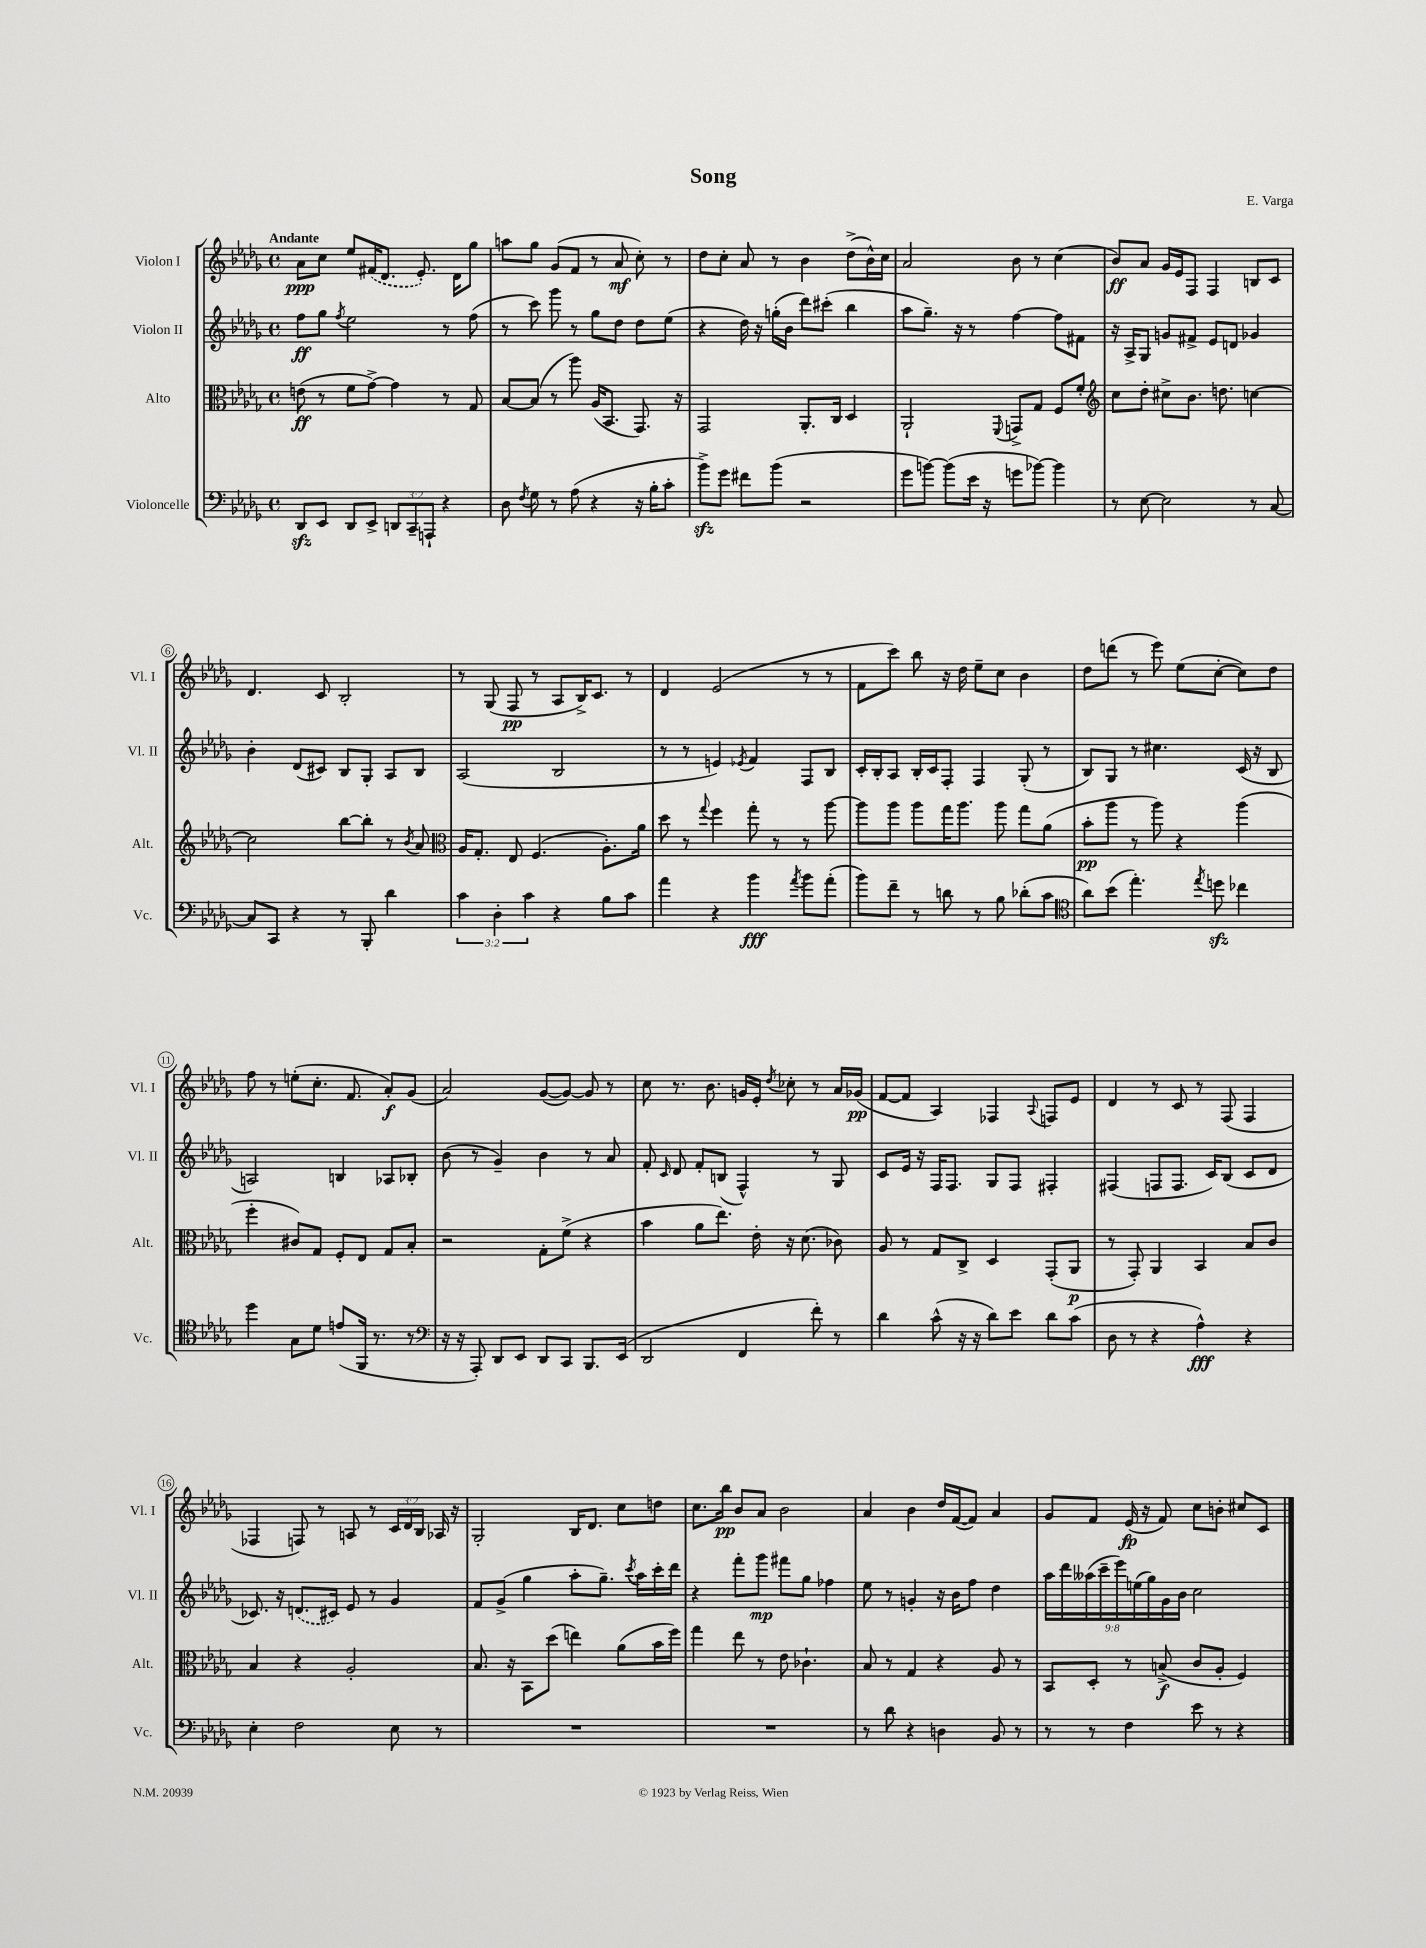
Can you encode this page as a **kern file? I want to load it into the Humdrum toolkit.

**kern	**kern	**kern	**kern
*staff4	*staff3	*staff2	*staff1
*clefF4	*clefC3	*clefG2	*clefG2
*k[b-e-a-d-g-]	*k[b-e-a-d-g-]	*k[b-e-a-d-g-]	*k[b-e-a-d-g-]
*M4/4	*M4/4	*M4/4	*M4/4
*met(c)	*met(c)	*met(c)	*met(c)
8DD-	(8e	8ff	8a-
8EE-	8r	8gg-	8cc
.	.	8qff	.
8DD-	8f	2ee-	8ee-
8EE-^	[8g-^)	.	(16f#
.	.	.	8.d-
12DD	4g-]	.	.
12CC~	.	.	.
.	.	.	8.e-')
12AAA`	.	.	.
4r	8r	8r	.
.	.	.	16d-
.	8G-	(8ff	8gg-
=	=	=	=
8D-	[8B-	8r	8aa
8qF	.	.	.
8G-	(8B-]	8ccc)	8gg-
8r	8r	8ggg-	(8g-
(8A-	8aa-)	8r	8f
4r	(16A-	8gg-	8r
.	8.BB-	.	.
.	.	8dd-	8a-
16r	8.GG-)	8dd-	8cc')
16B-'	.	.	.
8c'	.	(8ee-	8r
.	16r	.	.
=	=	=	=
8b-^)	2GG-	4r	8dd-
8g-	.	.	8cc'
8f#	.	16dd-)	8a-
.	.	16r	.
(8b-	.	(16gg'	8r
.	.	16b-	.
2r	8.AA-'	8ddd-)	4b-
.	.	(8ccc#'	.
.	16C	.	.
.	4D-	4bb-	(8dd-^
.	.	.	16b-^^)
.	.	.	16cc
=	=	=	=
8g-	2AA-`	8aa-	2a-
[8b)	.	8.gg-~)	.
(8b]	.	.	.
.	.	16r	.
16e-	.	8r	.
16r	.	.	.
.	8qqFF	.	.
8g	8GG^	[4ff	8b-
[8b-)	8G-	.	8r
4b-]	8F	8ff]	(4cc
.	8f'	8f#	.
=	=	=	=
*	*clefG2	*	*
8r	8cc	16r	8b-)
.	.	16A-^	.
[8E-	8dd-'	8G-	8a-
2E-]	8cc#^	8g	16g-
.	.	.	16e-
.	8.b-	8f#^	8F
.	.	8e-	4F
.	8.dd	.	.
.	.	8d	.
8r	[4cc	4g-	8B
[8C	.	.	8c
=	=	=	=
8C]	2cc]	4b-'	4.d-
8CC	.	.	.
4r	.	(8d-	.
.	.	8c#)	8c
8r	[8bb-	8B-	2B-'
8BBB-'	8bb-']	8G-'	.
4d-	8r	8A-	.
.	8qb-	.	.
.	8a-	8B-	.
=	=	=	=
*	*clefC3	*	*
6c	16A-	(2A-	8r
.	8.G-'	.	.
.	.	.	(8G-
6D-'	.	.	.
.	8E-	.	8F
6c	.	.	.
.	(4.F	.	8r
4r	.	2B-	8A-
.	.	.	16B-^)
.	.	.	8.c
8B-	8.A-')	.	.
8c	.	.	8r
.	16a-	.	.
=	=	=	=
4a-	8dd-	8r	4d-
.	8r	8r	.
.	8qqgg-	.	.
4r	4ff	4e)	(2e-
.	.	8qe-	.
4b-	8gg-'	4f	.
.	8r	.	.
8qa-	.	.	.
8b-	8r	8F	8r
(8a-'	[8aa-	8B-	8r
=	=	=	=
8b-)	8aa-]	16c'	8f
.	.	16B-'	.
8f~	8aa-	8A-	8ccc)
8r	8aa-	16B-'	8bb-
.	.	16c	.
8d	16gg-	8F'	16r
.	8.aa-	.	16dd-
8r	.	4F	8ee-~
8B-	8aa-	.	8cc
(8d-'	8gg-	(8G-'	4b-
8c	(8a-	8r	.
=	=	=	=
*clefC4	*	*	*
8a-)	8b-'	8B-)	8dd-
(8b-	8aa-	8G-	(8ddd
4.ee-')	8r	8r	8r
.	8aa-)	4.cc#	8eee-)
.	4r	.	(8ee-
8qee-	.	.	.
8dd	.	.	[8cc'
4cc-	(4aa-	(16c	8cc])
.	.	16r	.
.	.	8B-	8dd-
=	=	=	=
4dd-	4ff'	2A)	8ff
.	.	.	8r
8G-	8c#)	.	(8ee'
8d-	8G-	.	8.cc'
(8e	8F'	4B	.
.	.	.	8.f
16FF	8E-	.	.
8.r	.	.	.
.	8G-	8A-	8a-')
8r	8B-'	8B-'	(8g-
=	=	=	=
*clefF4	*	*	*
16r	2r	(8b-	2a-)
16r	.	.	.
8AAA-')	.	8r	.
8DD-	.	4g-~)	.
8EE-	.	.	.
8DD-	8G-'	4b-	([8g-
8CC	(8f^	.	8g-_)
8.BBB-	4r	8r	8g-]
.	.	8a-	8r
(16EE-	.	.	.
=	=	=	=
2DD-	4b-	8f'	8cc
.	.	16qqc	.
.	.	8d-	8.r
.	8a-	8f'	.
.	.	.	8.b-
.	8.ee-)	(8B	.
4FF	.	4F^^)	16g
.	16e-'	.	16e-'
.	.	.	8qdd-
.	16r	.	8cc-'
.	(8.d-	.	.
8f')	.	8r	8r
8r	8c-)	8G-	16a-
.	.	.	(16g-
=	=	=	=
4d-	8A-	8c	[8f
.	8r	16e-	8f]
.	.	16r	.
(8c^^	8G-	16F	4A-)
.	.	8.F	.
16r	8C^	.	.
16r	.	.	.
8d-)	4D-	8G-	4F-
8e-	.	8F	.
.	.	.	8qqA-
8d-	(8GG-'	4F#'	8F
(8c	8AA-	.	8e-
=	=	=	=
8D-	8r	(4F#	4d-
8r	8GG-')	.	.
4r	4AA-	8F	8r
.	.	8.F	8c
4A-^^)	4BB-	.	8r
.	.	16c)	.
.	.	(8B-	(8F
4r	8B-	8c	4F
.	8c	8d-	.
=	=	=	=
4E-'	4B-	8.c-)	4F-
.	.	16r	.
2F	4r	(8.d	8F)
.	.	.	8r
.	.	16c#)	.
.	2A-'	8e-	8A
.	.	8r	8r
8E-	.	4g-	24c
.	.	.	24d-
.	.	.	24B-
8r	.	.	16A-
.	.	.	16r
=	=	=	=
1r	8.B-	8f	2G-'
.	.	(8g-^	.
.	16r	.	.
.	8BB-	4gg-	.
.	(8dd-	.	.
.	4ee)	8aa-'	16B-
.	.	.	8.d-
.	.	8.gg-~)	.
.	(8a-	.	8cc
.	.	8qccc	.
.	.	16aa-	.
.	16b-	16ccc'	8dd
.	16ff)	16ddd-	.
=	=	=	=
1r	4gg-	4r	8.cc
.	.	.	16bb-
.	8ee-	8fff'	8b-
.	8r	8ggg-	8a-
.	8e-	8fff#	2b-
.	4.c-`	8gg-	.
.	.	4ff-	.
=	=	=	=
8r	8B-	8ee-	4a-
8d-	8r	8r	.
4r	4G-	4g'	4b-
4D	4r	16r	16dd-
.	.	16b-	([16f
.	.	8ff	8f])
8BB-	8A-	4dd-	4a-
8r	8r	.	.
=	=	=	=
8r	8BB-	18aa-	8g-
.	.	18ddd-	.
.	.	(18aa--	.
8r	8D-'	.	8f
.	.	18ccc~	.
.	.	18eee-)	.
4F	8r	.	(16e-
.	.	(18ee	.
.	.	.	16r
.	.	18gg-)	.
.	(8B^	.	8f)
.	.	18g-	.
.	.	18b-	.
8e-	8c	2cc	8cc
8r	8A-'	.	8b'
4r	4F)	.	8cc#
.	.	.	8c
==	==	==	==
*-	*-	*-	*-
